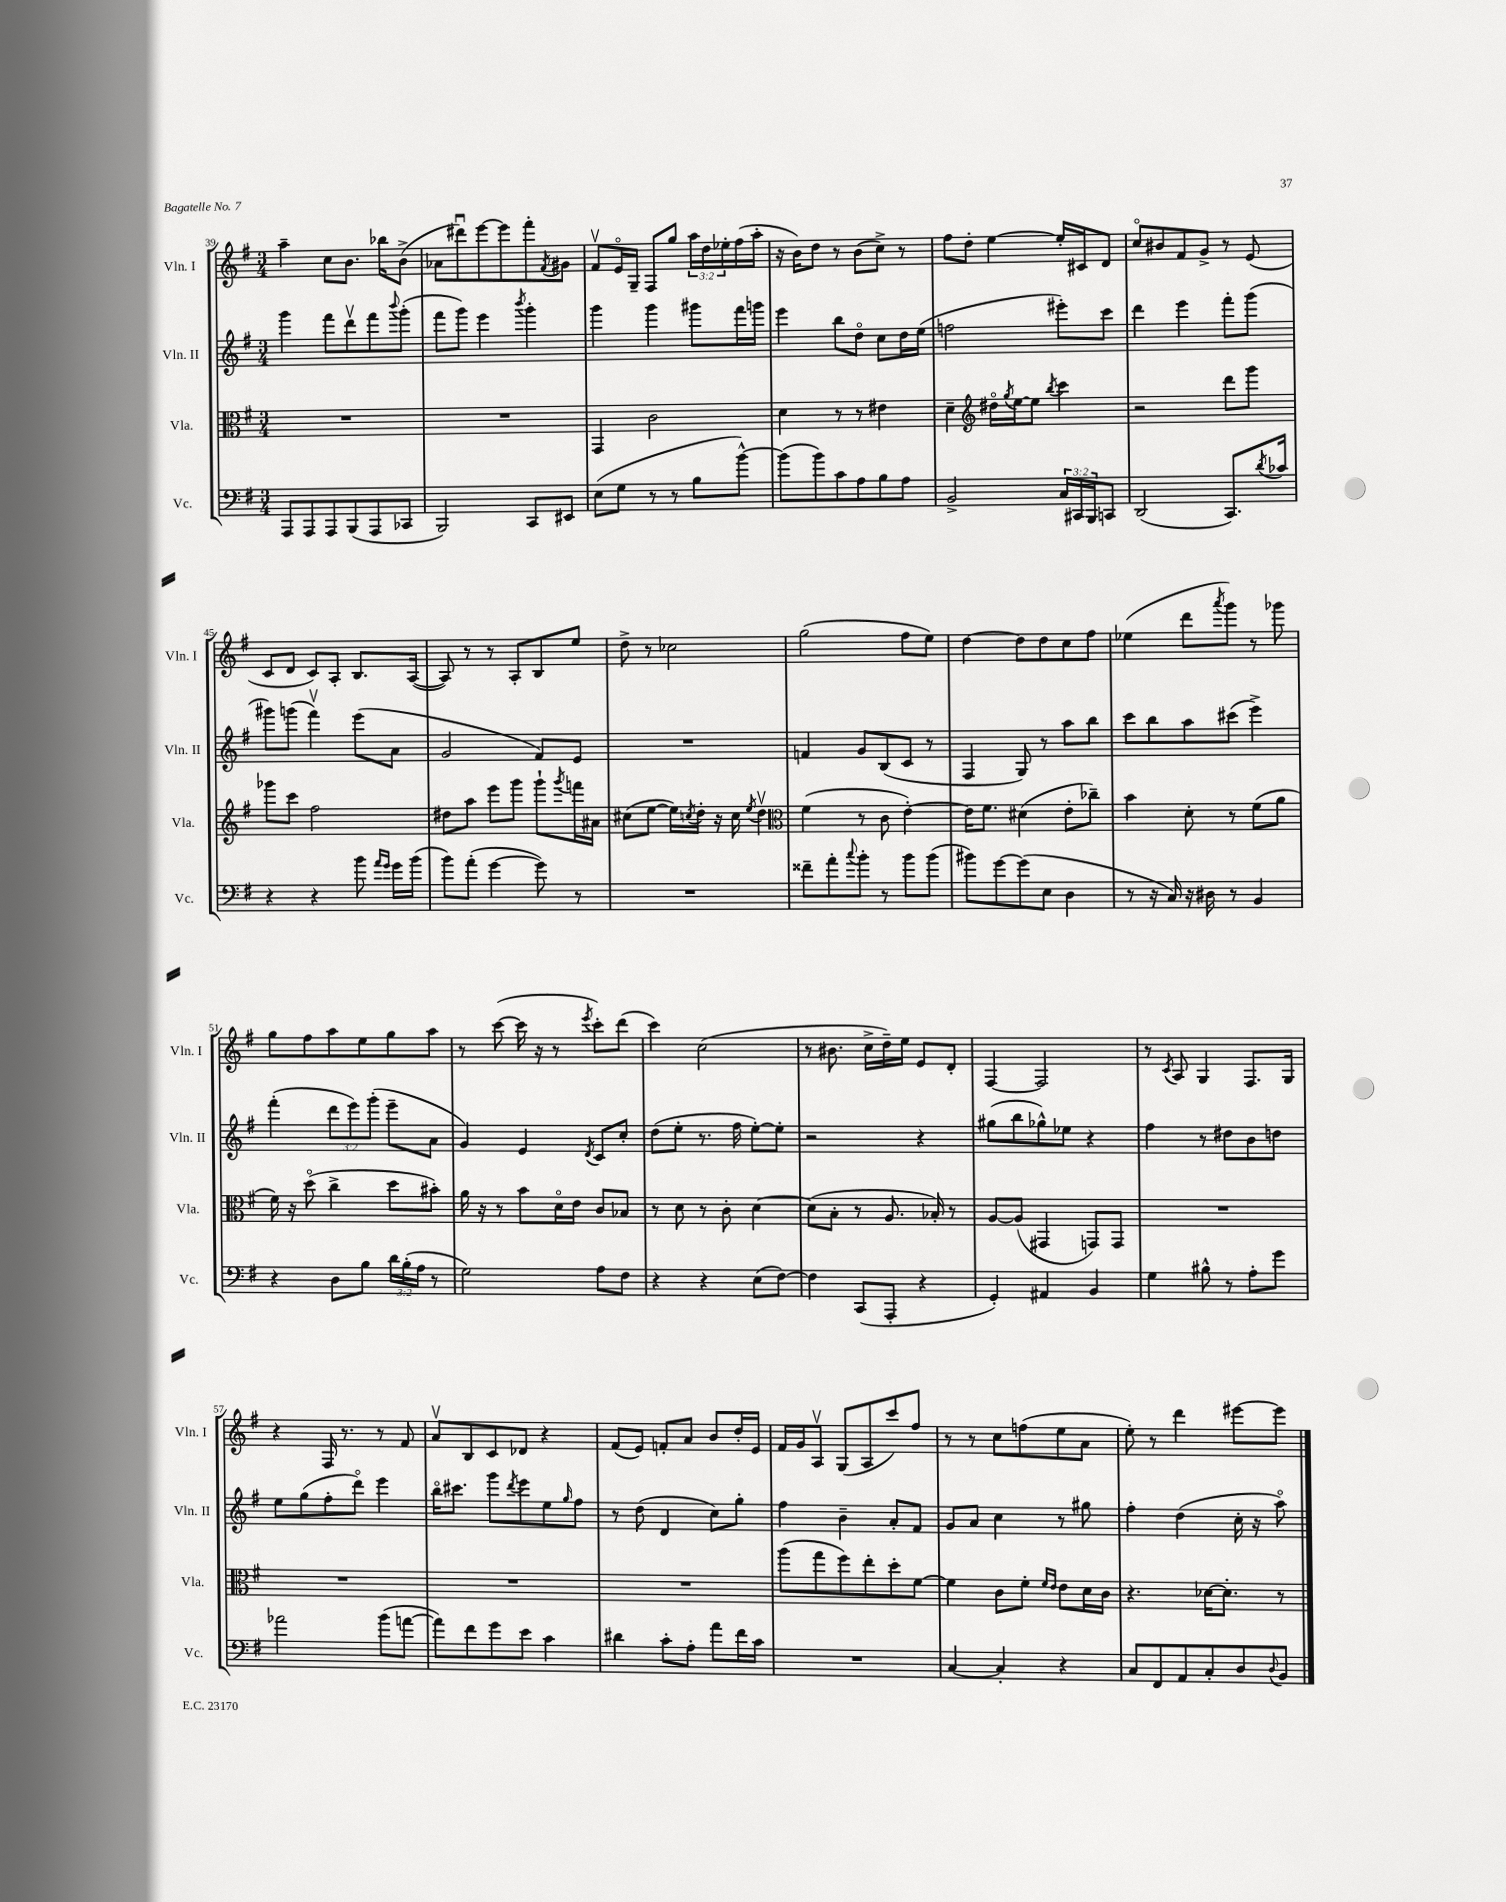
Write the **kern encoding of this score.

**kern	**kern	**kern	**kern
*staff4	*staff3	*staff2	*staff1
*clefF4	*clefC3	*clefG2	*clefG2
*k[f#]	*k[f#]	*k[f#]	*k[f#]
*M3/4	*M3/4	*M3/4	*M3/4
8AAA	2.r	4ggg	4aa~
8AAA	.	.	.
8AAA	.	8fff#	8cc
(8BBB	.	8dddv	8.b
8AAA	.	8fff#	.
.	.	.	16bb-
.	.	8qqbbb	.
8CC-	.	(8ggg'	(8b^
=	=	=	=
2BBB)	2.r	8fff#	8a-
.	.	8ggg)	8ddd#u)
.	.	4eee	[8eee
.	.	.	8eee]
.	.	8qbbb	.
8CC	.	4ggg'	8fff#'
.	.	.	8qf#
8EE#	.	.	8g#
=	=	=	=
(8E	4GG	4ggg	8f#v
8G	.	.	16eo
.	.	.	16G~
8r	2c	4ggg	8F#
8r	.	.	8gg
8B	.	8ggg#	24aa
.	.	.	24dd
.	.	.	24ee-'
[8b^^)	.	16fff#	(16ff#
.	.	16ggg	16aa'
=	=	=	=
(8b]	4d	4eee	16r
.	.	.	16b)
8b)	.	.	8dd
8c	8r	8bb	8r
8A	8r	8ddo	(8b
8B	4e#	8cc	8cc^)
8A	.	16dd	8r
.	.	(16ee	.
=	=	=	=
2BB^	4d~	2ff	8ff#
.	.	.	8dd'
*	*clefG2	*	*
.	16dd#o	.	[4ee
.	8qgg	.	.
.	[16ee	.	.
.	8ee]	.	.
.	8qbb	.	.
24C	4ccc	8eee#')	16ee']
24CC#	.	.	.
.	.	.	16c#
24BBB	.	.	.
8CC	.	8ccc	8d
=	=	=	=
(2DD	2r	4ddd	8cco
.	.	.	8b#
.	.	4eee	8f#
.	.	.	8g^
8.CC)	8ddd	8fff#'	8r
.	8ggg	(8ggg	(8e
8qd	.	.	.
16c-	.	.	.
=	=	=	=
4r	8ggg-	8ggg#)	8c
.	8ccc	(8ggg	8d
4r	2ff#	4fff#v)	8c)
.	.	.	8A'
8b	.	(8eee	8.B
16qqa	.	.	.
16qqg	.	.	.
16g	.	8a	.
(16b	.	.	([16A
=	=	=	=
8b)	8dd#	2g	8A])
(8a'	8aa	.	8r
[4g	8eee	.	8r
.	8ggg	.	8A'
8g])	8ggg`	8f#)	8B
.	8qggg	.	.
8r	16fff	8e	8ee
.	16a#	.	.
=	=	=	=
2.r	(8cc#	2.r	8dd^
.	[8ee	.	8r
.	16ee])	.	2cc-
.	8qcc	.	.
.	16dd'	.	.
.	16r	.	.
.	16cc	.	.
.	8qee	.	.
.	4ddv	.	.
=	=	=	=
*	*clefC3	*	*
8f##~	(4f#	4f	(2gg
8a'	.	.	.
8qqcc	.	.	.
8b'	8r	8g	.
8r	8c	(8B	.
8b	[4e')	8c	8ff#
(8b	.	8r	8ee)
=	=	=	=
8b#)	16e]	4F#	[4dd
.	8.f#	.	.
[8g	.	.	.
(8g]	(4d#	8G)	8dd]
8E	.	8r	8dd
4D	8e'	8aa	8cc
.	8cc-~)	8bb	8ff#
=	=	=	=
8r	4b	8ccc	(4ee-
16r	.	8bb	.
16C)	.	.	.
16r	8d'	8aa	8ddd
16D#	.	.	.
.	.	.	8qaaa
8r	8r	(8ccc#	8ggg)
4BB	(8f#	4eee^)	8r
.	8a	.	8ggg-
=	=	=	=
4r	16f#)	(4fff#'	8gg
.	16r	.	.
.	(8ddo	.	8ff#
8D	4cc^	12ddd	8aa
.	.	12eee)	.
8B	.	.	8ee
.	.	(12ggg'	.
24d	8dd	8eee~	8gg
(24B'	.	.	.
24A	.	.	.
8r	8b#')	8a	8aa
=	=	=	=
2G)	16a	4g)	8r
.	16r	.	.
.	8r	.	([8ccc
.	8b	4e	16ccc]
.	.	.	16r
.	16do	.	8r
.	16e	.	.
.	.	8qd	8qeee
8A	8c	8c	8ccc')
8F#	8B-	8cc'	(8ddd
=	=	=	=
4r	8r	(8dd	4ccc)
.	8d	8ee'	.
4r	8r	8.r	(2cc
.	8c'	.	.
.	.	16ff#	.
(8E	[4d	[8ee')	.
[8F#)	.	8ee']	.
=	=	=	=
4F#]	(8d]	2r	8r
.	8B'	.	8.b#
(8CC	8r	.	.
.	.	.	16cc^
8AAA'	8.A	.	16dd~)
.	.	.	16ee
4r	.	4r	8e
.	16B-')	.	.
.	8r	.	8d'
=	=	=	=
4GG')	[8A	(8gg#	[4F#
.	(8A]	8bb	.
4AA#	4GG#	8gg-^^)	2F#]
.	.	8ee-	.
4BB	8GG)	4r	.
.	8GG	.	.
=	=	=	=
4G	2.r	4ff#	8r
.	.	.	8qc
.	.	.	8A
8B#^^	.	8r	4G
8r	.	8dd#	.
8A'	.	8b	8.F#
8g	.	8dd	.
.	.	.	16G
=	=	=	=
2a-	2.r	8ee	4r
.	.	(8gg	.
.	.	8ff#'	16F#
.	.	.	8.r
.	.	8dddo)	.
(8b	.	4eee	8r
[8a	.	.	8f#
=	=	=	=
8a])	2.r	16bbo	8av
.	.	8.ccc#	.
8f#	.	.	8B
8g	.	8ggg	8c
.	.	8qddd	.
8e	.	8eee	8d-
4c	.	8ee	4r
.	.	16qqgg	.
.	.	8ff#	.
=	=	=	=
4d#	2.r	8r	(8f#
.	.	(8dd	8e)
8c'	.	4d	8f'
8A'	.	.	8a
8a	.	8cc)	8b
16f#	.	8gg'	16dd'
16c	.	.	16e
=	=	=	=
2.r	(8aa	4ff#	16f#
.	.	.	16g
.	8gg	.	8Av
.	8ff#)	4b~	(8G
.	8ee'	.	8A
.	8dd'	8a'	8ccc)
.	[8f#	8f#	8ff#
=	=	=	=
[4C	4f#]	8g	8r
.	.	8a	8r
4C']	8c	4cc	8cc
.	8f#'	.	(8ff
.	16qqf#	.	.
.	16qqe	.	.
4r	8e	8r	8ee
.	16d	8gg#	8a
.	16c	.	.
=	=	=	=
8C	4.r	4ff#'	8ee')
8FF#	.	.	8r
8AA	.	(4dd	4ddd
8C'	[16d-	.	.
.	8.d-']	.	.
8D	.	16cc'	[8eee#
.	.	16r	.
8qqD	.	.	.
8BB	8r	8aao)	8eee#]
==	==	==	==
*-	*-	*-	*-
